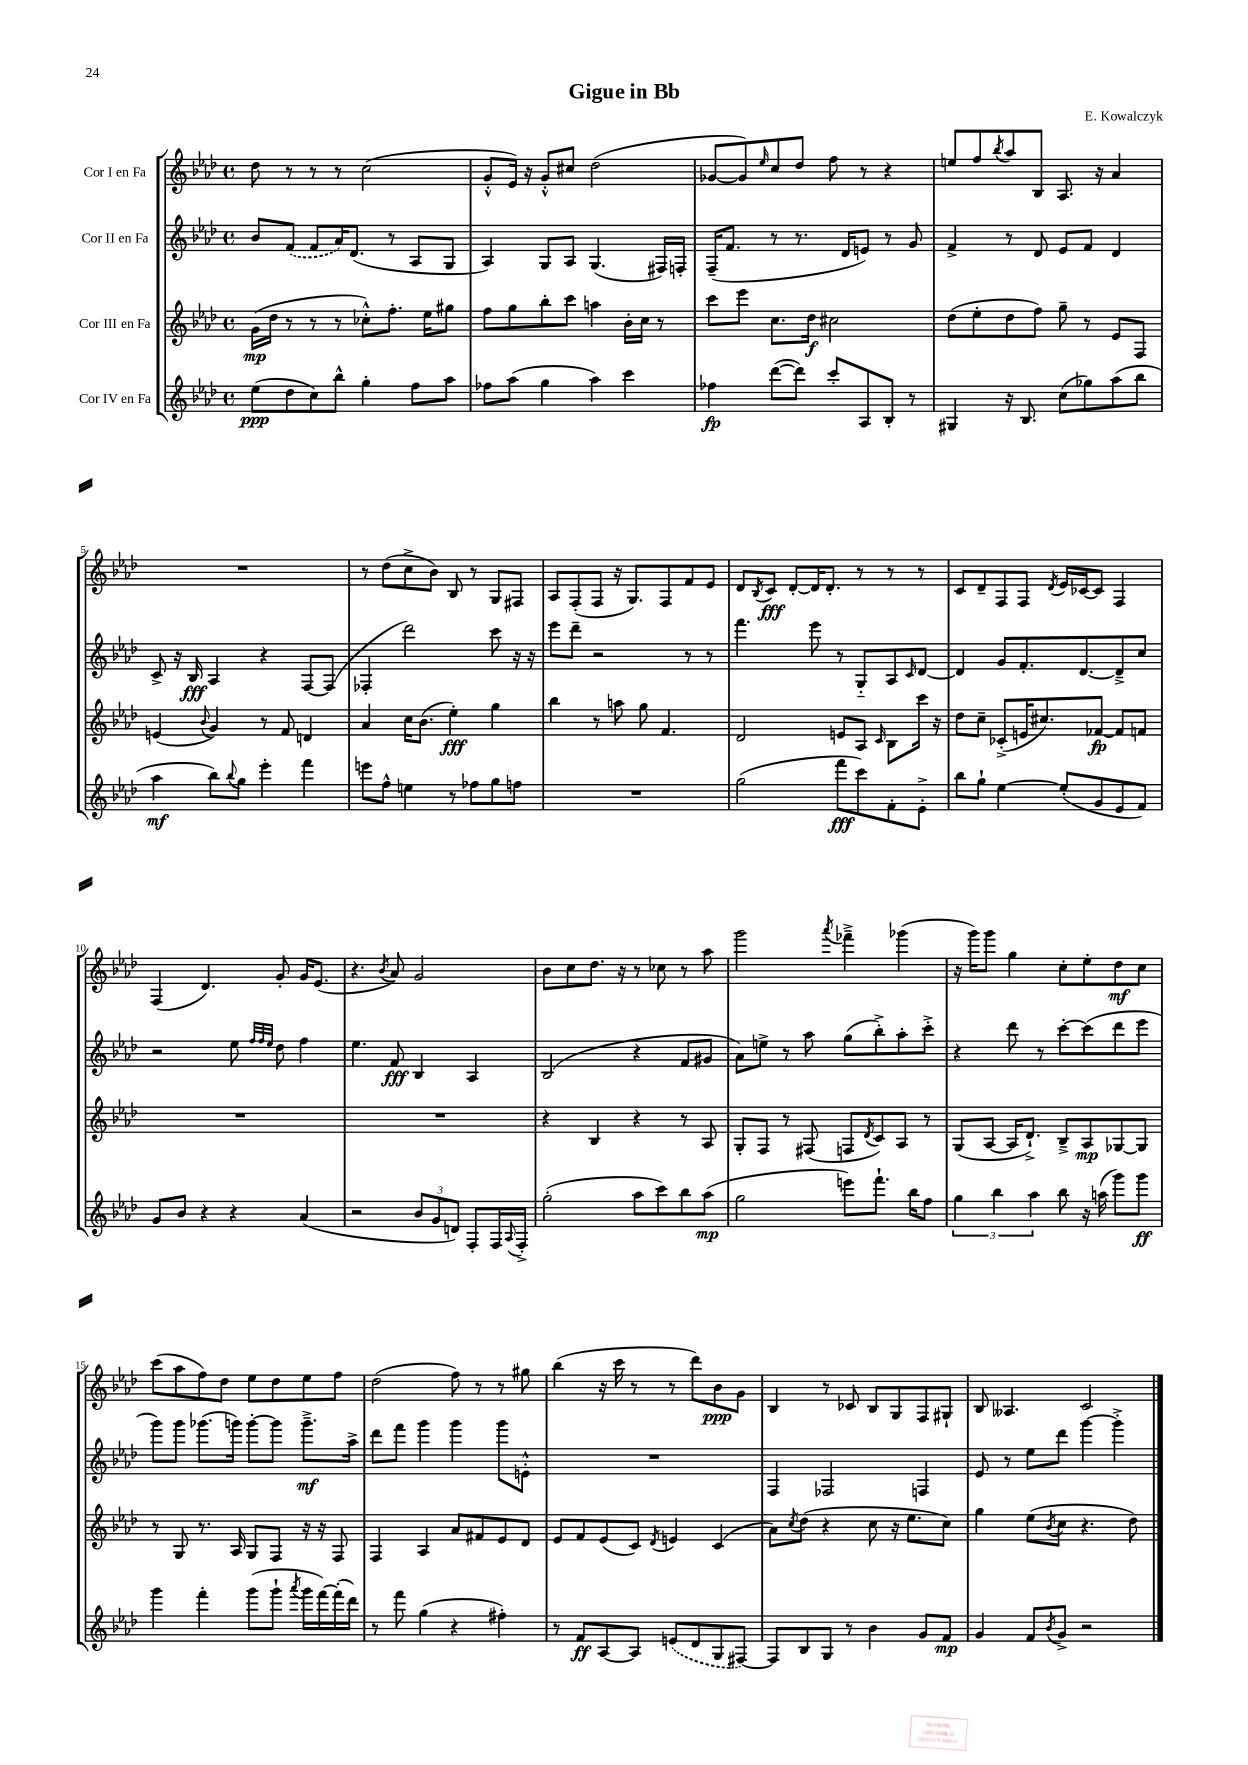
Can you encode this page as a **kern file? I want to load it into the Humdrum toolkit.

**kern	**dynam	**kern	**dynam	**kern	**dynam	**kern	**dynam
*part4	*part4	*part3	*part3	*part2	*part2	*part1	*part1
*staff4	*staff4	*staff3	*staff3	*staff2	*staff2	*staff1	*staff1
*I"Cor IV en Fa	*	*I"Cor III en Fa	*	*I"Cor II en Fa	*	*I"Cor I en Fa	*
*clefG2	*	*clefG2	*	*clefG2	*	*clefG2	*
*k[b-e-a-d-]	*	*k[b-e-a-d-]	*	*k[b-e-a-d-]	*	*k[b-e-a-d-]	*
*M4/4	*	*M4/4	*	*M4/4	*	*M4/4	*
*met(c)	*	*met(c)	*	*met(c)	*	*met(c)	*
=1	=1	=1	=1	=1	=1	=1	=1
(8ee-\L	ppp	(16g\LL	mp	8b-/L	.	8dd-\	.
.	.	16dd-\JJ	.	.	.	.	.
8dd-\	.	8r	.	(8f/J	.	8r	.
8cc\)	.	8r	.	8f/L	.	8r	.
8bb-^^\J	.	8r	.	16a-/K)	.	8r	.
.	.	.	.	(8.d-/J	.	.	.
4gg'\	.	8cc-X'^^\L)	.	.	.	(2cc\	.
.	.	8.ff'\J	.	8r	.	.	.
8ff\L	.	.	.	8A-/L	.	.	.
.	.	16ee-\KL	.	.	.	.	.
8aa-\J	.	8gg#X\J	.	8G/J	.	.	.
=2	=2	=2	=2	=2	=2	=2	=2
8ff-X\L	.	8ff\L	.	4A-/)	.	8g'^^/L	.
(8aa-\J	.	8gg\	.	.	.	16e-/Jk)	.
.	.	.	.	.	.	16r	.
4gg\	.	8bb-'\	.	8G/L	.	8g'^^/L	.
.	.	8ccc\J	.	8A-/J	.	8cc#X/J	.
4aa-\)	.	4aan\	.	(4.G/	.	(2dd-\	.
4ccc\	.	16b-'\LL	.	.	.	.	.
.	.	16cc\JJ	.	.	.	.	.
.	.	8r	.	16F#X/LL)	.	.	.
.	.	.	.	16Fn'/JJ	.	.	.
=3	=3	=3	=3	=3	=3	=3	=3
4ff-X\	fp	8ccc\L	.	(16F~/KL	.	[8g-X/L	.
.	.	.	.	8.f/J	.	.	.
.	.	8eee-\J	.	.	.	8g-/])	.
.	.	.	.	.	.	16qqee-/	.
([8ddd-\L	.	8.cc\L	.	8r	.	8cc/	.
8ddd-\J])	.	.	.	8.r	.	8dd-/J	.
.	.	16dd-\Jk	f	.	.	.	.
8ccc'/L	.	2cc#X\	.	.	.	8ff\	.
.	.	.	.	16d-/KL	.	.	.
8A-/	.	.	.	8en/J)	.	8r	.
8B-'/J	.	.	.	8r	.	4r	.
8r	.	.	.	8g/	.	.	.
=4	=4	=4	=4	=4	=4	=4	=4
4G#X/	.	(8dd-\L	.	4f^/	.	8een/L	.
.	.	8ee-'\	.	.	.	8ff/	.
.	.	.	.	.	.	8qbb-/	.
16r	.	8dd-\	.	8r	.	8aa-/	.
8.B-/	.	.	.	.	.	.	.
.	.	8ff\J)	.	8d-/	.	8B-/J	.
(8cc\L	.	8gg~\	.	8e-/L	.	8.A-/	.
8gg-X\)	.	8r	.	8f/J	.	.	.
.	.	.	.	.	.	16r	.
(8aa-\	.	8e-/L	.	4d-/	.	4a-/	.
8bb-\J	.	8F/J	.	.	.	.	.
!!LO:LB:g=z
=5	=5	=5	=5	=5	=5	=5	=5
4aa-\	mf	(4en/	.	8c^/	.	1r	.
.	.	.	.	16r	.	.	.
.	.	.	.	16B-/	fff	.	.
.	.	8qqb-/	.	.	.	.	.
8bb-\L)	.	4g/)	.	4A-/	.	.	.
8qqbb-/	.	.	.	.	.	.	.
8gg\J	.	.	.	.	.	.	.
4eee-'\	.	8r	.	4r	.	.	.
.	.	8f/	.	.	.	.	.
4fff\	.	4dn/	.	[8F/L	.	.	.
.	.	.	.	(8F/J]	.	.	.
=6	=6	=6	=6	=6	=6	=6	=6
8eeen\L	.	4a-/	.	4F-X'/	.	8r	.
8ff^^\J	.	.	.	.	.	(8dd-\L	.
4een\	.	16cc\KL	.	2ddd-\)	.	8cc^\	.
.	.	(8.b-\J	.	.	.	.	.
.	.	.	.	.	.	8b-\J)	.
8r	.	4ee-'\)	fff	.	.	8B-/	.
8ff-X\L	.	.	.	.	.	8r	.
8gg\	.	4gg\	.	8ccc\	.	8G/L	.
8ffn\J	.	.	.	16r	.	8F#X/J	.
.	.	.	.	16r	.	.	.
=7	=7	=7	=7	=7	=7	=7	=7
1r	.	4bb-\	.	8eee-\L	.	8A-/L	.
.	.	.	.	8ddd-~\J	.	(8F'/	.
.	.	8r	.	2r	.	8F/J	.
.	.	8aan\	.	.	.	16r	.
.	.	.	.	.	.	8.G/L)	.
.	.	8gg\	.	.	.	.	.
.	.	4.f/	.	.	.	8F/	.
.	.	.	.	8r	.	8f/	.
.	.	.	.	8r	.	8e-/J	.
=8	=8	=8	=8	=8	=8	=8	=8
(2gg\	.	2d-/	.	4.fff\	.	8d-/L	.
.	.	.	.	.	.	8qB-/	.
.	.	.	.	.	.	8c/J	fff
.	.	.	.	.	.	[8d-'/L	.
.	.	.	.	8eee-\	.	16d-/K]	.
.	.	.	.	.	.	8.d-'/J	.
8fff\L	fff	8en/L	.	8r	.	.	.
8ccc\)	.	8A-/J	.	8G/L	.	8r	.
.	.	16qqc/	.	.	.	.	.
8f'\	.	8B-\L	.	8A-/	.	8r	.
.	.	.	.	16qqc/	.	.	.
8e-'^\J	.	16ccc\Jk	.	[8d-/J	.	8r	.
.	.	16r	.	.	.	.	.
=9	=9	=9	=9	=9	=9	=9	=9
8bb-\L	.	8dd-\L	.	4d-/]	.	8c/L	.
8gg`\J	.	8cc~\J	.	.	.	8d-~/	.
[4ee-\	.	(8c-X'^/L	.	8g/L	.	8F/	.
.	.	16en/K	.	8.f'/	.	8F/J	.
.	.	8.cc#X/)	.	.	.	.	.
.	.	.	.	.	.	8qd-/	.
(8ee-'/L]	.	.	.	.	.	16e-/LL	.
.	.	.	.	[8.d-/	.	[16c-X/J	.
8g/	.	[8f-X/J	fp	.	.	8c-/J]	.
8e-/	.	8f-/L]	.	8d-~^/]	.	4F/	.
8f/J)	.	8fn/J	.	8cc/J	.	.	.
!!LO:LB:g=z
=10	=10	=10	=10	=10	=10	=10	=10
8g/L	.	1r	.	2r	.	(4F/	.
8b-/J	.	.	.	.	.	.	.
4r	.	.	.	.	.	4.d-/)	.
4r	.	.	.	8ee-\	.	.	.
.	.	.	.	32qqff/LLL	.	.	.
.	.	.	.	32qqff/	.	.	.
.	.	.	.	32qqee-/JJJ	.	.	.
.	.	.	.	8dd-\	.	8g'/	.
(4a-/	.	.	.	4ff\	.	16g/KL	.
.	.	.	.	.	.	(8.e-/J	.
=11	=11	=11	=11	=11	=11	=11	=11
2r	.	1r	.	4.ee-\	.	4.r	.
.	.	.	.	.	.	8qb-/	.
.	.	.	.	8f/	fff	8a-/)	.
12b-/L	.	.	.	4B-/	.	2g/	.
12g/	.	.	.	.	.	.	.
12dn/J)	.	.	.	.	.	.	.
8F'/L	.	.	.	4A-/	.	.	.
16F/L	.	.	.	.	.	.	.
8qqA-/	.	.	.	.	.	.	.
16F'^/JJ	.	.	.	.	.	.	.
=12	=12	=12	=12	=12	=12	=12	=12
(2gg'\	.	4r	.	(2B-/	.	8b-\L	.
.	.	.	.	.	.	8cc\	.
.	.	4B-/	.	.	.	8.dd-\J	.
.	.	.	.	.	.	16r	.
8aa-\L	.	4r	.	4r	.	8r	.
8ccc\)	.	.	.	.	.	8cc-X\	.
8bb-\	.	8r	.	8f/L	.	8r	.
(8aa-\J	mp	8A-/	.	8g#X/J	.	8aa-\	.
=13	=13	=13	=13	=13	=13	=13	=13
2gg\	.	8G'/L	.	8a-\L)	.	2ggg\	.
.	.	8F/J	.	8een^\J	.	.	.
.	.	8r	.	8r	.	.	.
.	.	(8F#X/	.	8aa-\	.	.	.
.	.	.	.	.	.	8qaaa-/	.
8eeen\L)	.	8Fn/L	.	(8gg\L	.	4fff-X~^\	.
.	.	8qd-/	.	.	.	.	.
8.fff`\J	.	8c/)	.	8bb-'^\)	.	.	.
.	.	8A-/J	.	8aa-'\	.	(4ggg-X\	.
16bb-\KL	.	.	.	.	.	.	.
8ff\J	.	8r	.	8ccc'^\J	.	.	.
=14	=14	=14	=14	=14	=14	=14	=14
6gg\	.	(8G/L	.	4r	.	16r	.
.	.	.	.	.	.	16ggg\KL)	.
.	.	[8A-/J	.	.	.	8ggg\J	.
6bb-\	.	.	.	.	.	.	.
.	.	16A-/KL]	.	8ddd-\	.	4gg\	.
.	.	8.d-`^/J)	.	.	.	.	.
6aa-\	.	.	.	.	.	.	.
.	.	.	.	8r	.	.	.
8bb-\	.	8B-~^/L	.	[8ccc'\L	.	8cc'\L	.
16r	.	8A-/	mp	(8ccc\]	.	8ee-'\	.
(16aan\	.	.	.	.	.	.	.
8ggg\L)	.	[8G-X/	.	8ddd-\	.	8dd-\	mf
8ggg\J	ff	8G-/J]	.	8eee-\J	.	8cc\J	.
!!LO:LB:g=z
=15	=15	=15	=15	=15	=15	=15	=15
4ggg\	.	8r	.	8ggg\L)	.	(8ccc\L	.
.	.	8G/	.	8ggg\J	.	8aa-\	.
4fff'\	.	8.r	.	(8.ggg-X\L	.	8ff\)	.
.	.	.	.	.	.	8dd-\J	.
.	.	16A-/	.	16gggn\Jk)	.	.	.
(8ggg\L	.	8G/L	.	[8ggg'\L	.	8ee-\L	.
8ggg`\J	.	8F/J	.	8ggg\J]	.	8dd-\	.
8qaaa-/	.	.	.	.	.	.	.
16ggg\LL	.	16r	.	8.ggg~^\L	mf	8ee-\	.
[16fff\)	.	16r	.	.	.	.	.
(16fff'\]	.	8F/	.	.	.	8ff\J	.
16ddd-\JJ)	.	.	.	16aa-^\Jk	.	.	.
=16	=16	=16	=16	=16	=16	=16	=16
8r	.	4F/	.	8ddd-\L	.	(2dd-\	.
8fff\	.	.	.	8fff\J	.	.	.
(4gg\	.	4A-/	.	4ggg\	.	.	.
4r	.	8a-/L	.	4ggg\	.	8ff\)	.
.	.	8f#X/	.	.	.	8r	.
4ff#X'\)	.	8e-/	.	8ggg\L	.	8r	.
.	.	8d-/J	.	8en'^^\J	.	8gg#X\	.
=17	=17	=17	=17	=17	=17	=17	=17
8r	.	8e-/L	.	1r	.	(4bb-\	.
8f/L	ff	8f/	.	.	.	.	.
[8A-/	.	(8e-/	.	.	.	16r	.
.	.	.	.	.	.	16ccc\	.
8A-/J]	.	8c/J)	.	.	.	8r	.
.	.	8qd-/	.	.	.	.	.
(8en/L	.	4en/	.	.	.	8r	.
8d-/	.	.	.	.	.	8ddd-\L)	.
8G/	.	(4c/	.	.	.	8b-\	ppp
[8F#X/J)	.	.	.	.	.	8g\J	.
=18	=18	=18	=18	=18	=18	=18	=18
8F#/L]	.	8a-\L)	.	4F/	.	4B-/	.
.	.	8qcc/	.	.	.	.	.
8B-/	.	(8dd-\J	.	.	.	.	.
8G/J	.	4r	.	2F-X/	.	8r	.
8r	.	.	.	.	.	8c-X/	.
4b-\	.	8cc\	.	.	.	8B-/L	.
.	.	16r	.	.	.	8G/	.
.	.	8.ee-\L	.	.	.	.	.
8g/L	.	.	.	4Fn/	.	8F/	.
8f/J	mp	8cc\J)	.	.	.	8G#X`/J	.
=19	=19	=19	=19	=19	=19	=19	=19
4g/	.	4gg\	.	8e-/	.	8B-/	.
.	.	.	.	8r	.	4.A--X/	.
8f/L	.	(8ee-\L	.	8ee-\L	.	.	.
8qb-/	.	8qb-/	.	.	.	.	.
8g^/J	.	8cc\J	.	8ddd-\J	.	.	.
2r	.	4.r	.	[4ggg\	.	2c/	.
.	.	.	.	4ggg'^\]	.	.	.
.	.	8dd-\)	.	.	.	.	.
==	==	==	==	==	==	==	==
*-	*-	*-	*-	*-	*-	*-	*-
